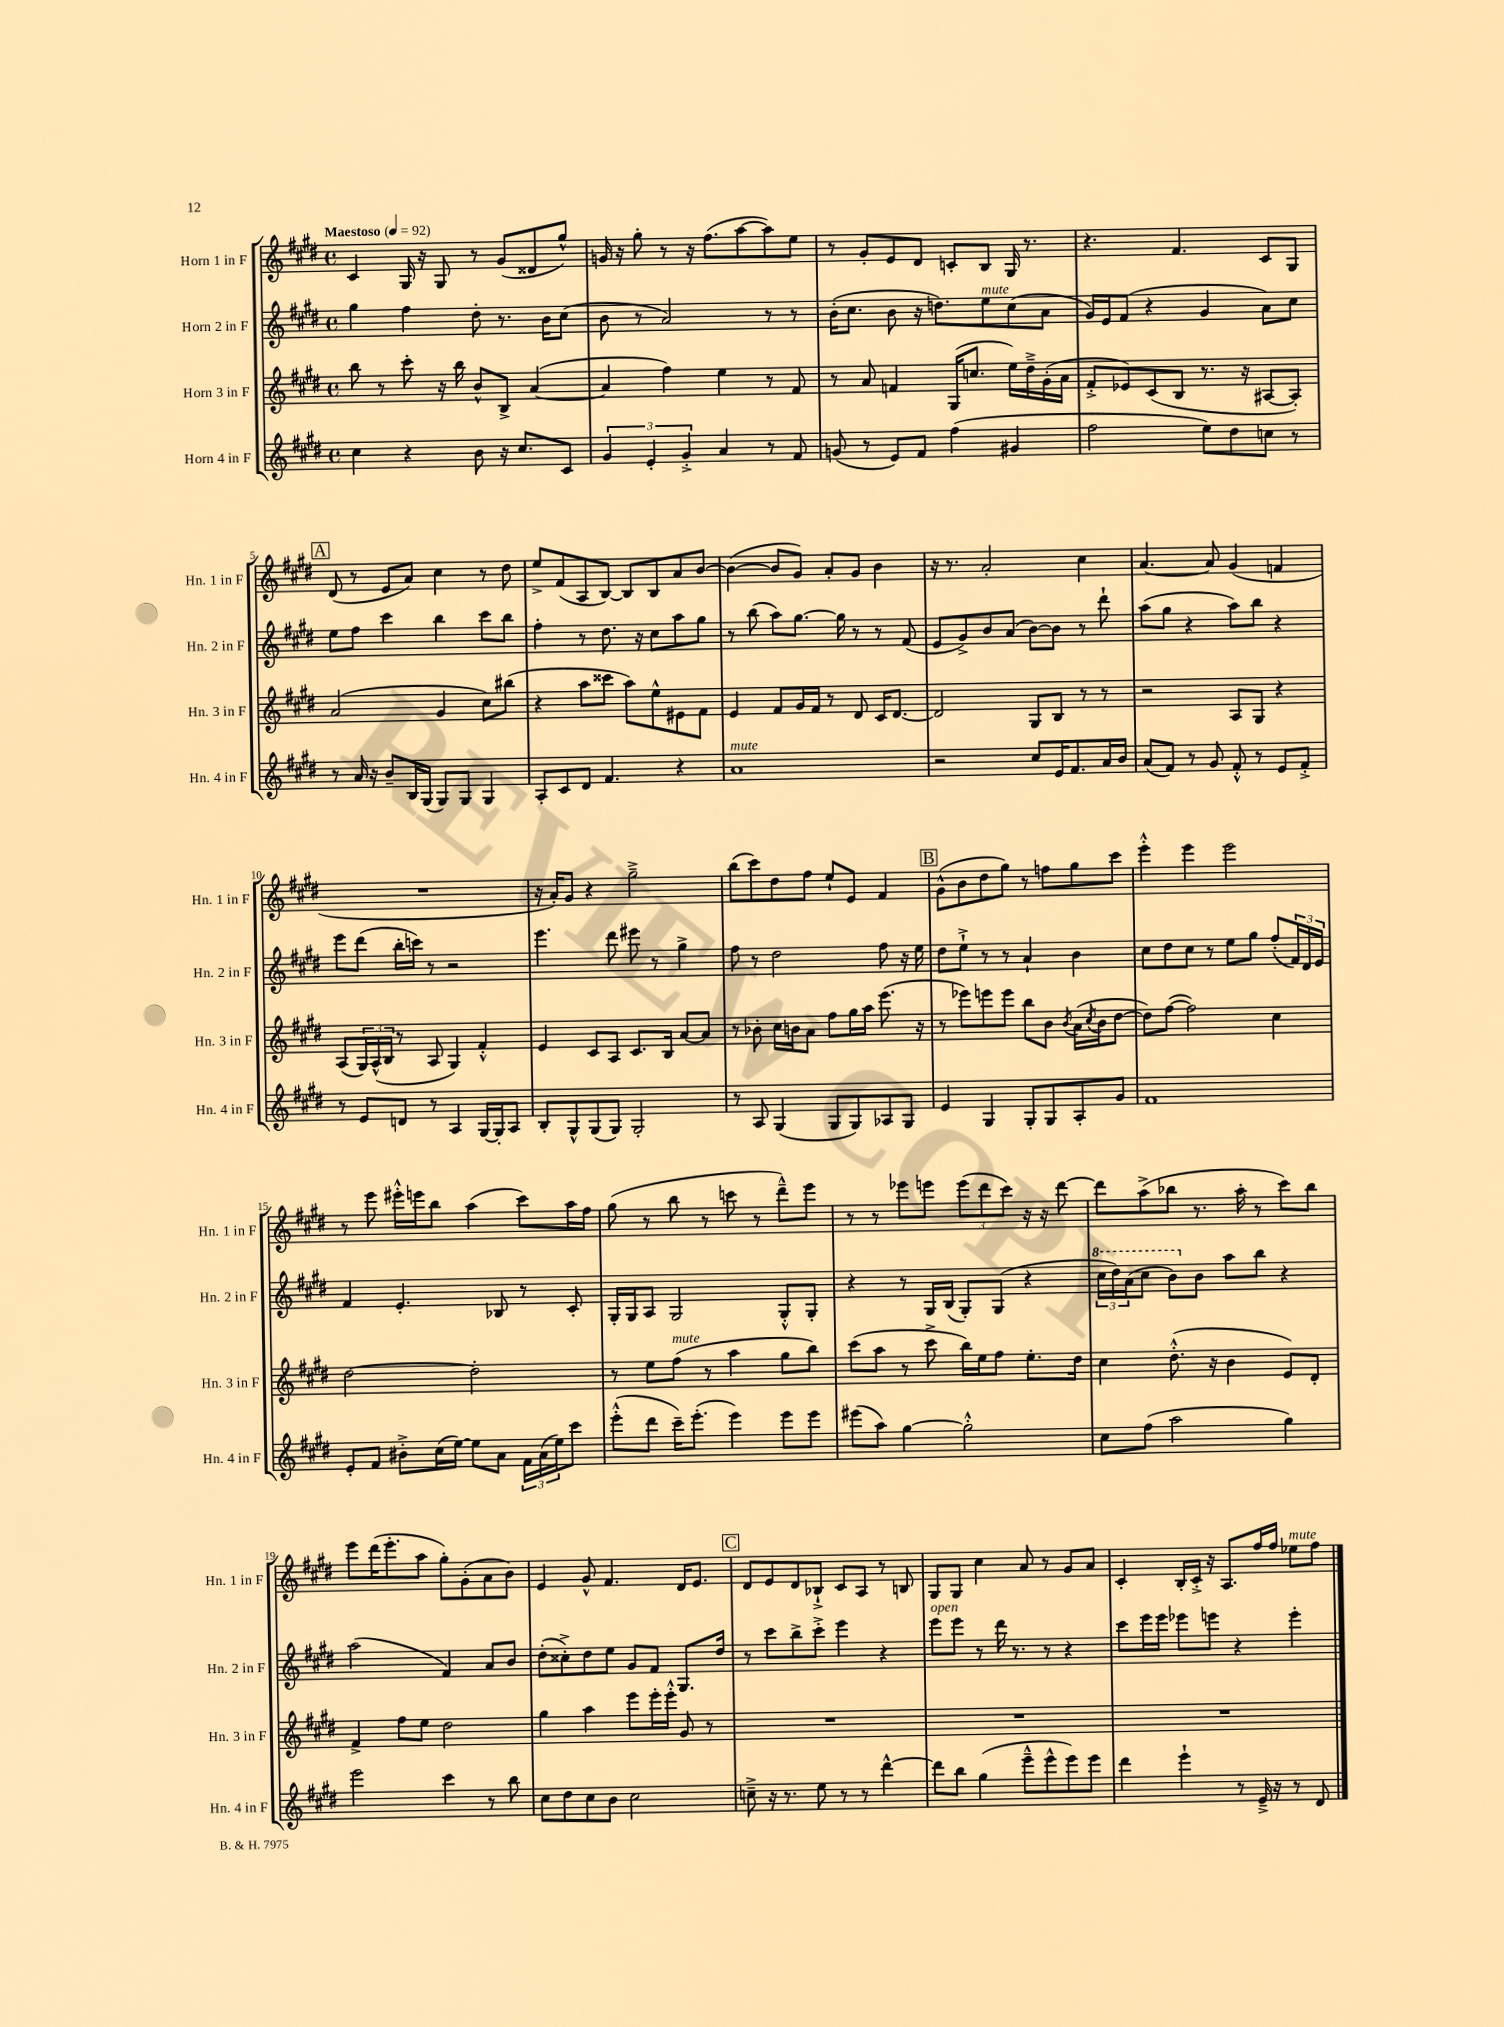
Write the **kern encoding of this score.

**kern	**kern	**kern	**kern
*staff4	*staff3	*staff2	*staff1
*clefG2	*clefG2	*clefG2	*clefG2
*k[f#c#g#d#]	*k[f#c#g#d#]	*k[f#c#g#d#]	*k[f#c#g#d#]
*M4/4	*M4/4	*M4/4	*M4/4
*met(c)	*met(c)	*met(c)	*met(c)
*MM92	*MM92	*MM92	*MM92
4cc#	8bb	4gg#	4c#
.	8r	.	.
4r	8ccc#'	4ff#	16G#
.	.	.	16r
.	16r	.	8G#
.	16bb	.	.
8b	8b^^	8dd#'	8r
16r	8B^	8.r	(8g#
8.cc#	.	.	.
.	([4a	.	8d##
.	.	16b	.
8c#	.	(8cc#	8gg#^^)
=	=	=	=
6g#	4a]	8b	16g
.	.	.	16r
.	.	8r	8gg#'
6e'	.	.	.
.	4ff#)	2a)	8r
6g#'^	.	.	.
.	.	.	16r
.	.	.	(8.ff#
4a	4ee	.	.
.	.	.	[8aa
8r	8r	8r	8aa])
8f#	8f#	8r	8ee
=	=	=	=
(8g	8r	(16b'	8r
.	.	8.cc#	.
8r	8a	.	8g#'
8e)	4f	8b	8e
8f#	.	16r	8d#
.	.	8.dd)	.
(4ff#	(16G#	.	8c'
.	8.cc	.	.
.	.	8ee	8B
4g#	16ee)	(8cc#	16G#
.	16dd#~^	.	8.r
.	(16g#'	8a	.
.	16a	.	.
=	=	=	=
2ff#	8f#'^	16g#)	4.r
.	.	16e	.
.	8e-)	(8f#	.
.	(8c#	4r	.
.	8B	.	4.f#
8ee)	8.r	4g#	.
8dd#	.	.	.
.	16r	.	.
8cc	[8A#	8a)	8c#
8r	8A#'])	8cc#	8G#
=	=	=	=
8r	(2a	8ee	(8d#
16a	.	8ff#	8r
16r	.	.	.
8b~	.	4ccc#	8e
16B	.	.	8a)
(16G#	.	.	.
8G#)	4g#	4bb	4cc#
8G#	.	.	.
4G#	8cc#)	8ccc#	8r
.	(8bb#	8bb	8dd#
=	=	=	=
8A'	4r	4ff#'	8ee^
8c#	.	.	(8f#
8d#	8aa	8r	8A
4.f#	8ccc##	8.dd#	[8B)
.	8aa)	.	8B]
.	.	16r	.
.	8ee^^	8cc#	8B
4r	8e#	8aa	8a
.	8f#	8gg#	[8b
=	=	=	=
1a	4e	8r	(4b_
.	.	(8bb	.
.	8f#	8aa)	8b]
.	16g#	[8.gg#	8g#)
.	16f#	.	.
.	8r	.	8a'
.	.	16gg#]	.
.	8d#	8r	8g#
.	16c#	8r	4b
.	[8.d#	.	.
.	.	(8f#	.
=	=	=	=
2r	2d#]	8e	16r
.	.	.	8.r
.	.	8g#^)	.
.	.	8b	2a'
.	.	(8a	.
8cc#	8G#	[8b)	.
16e	8B	8b]	.
8.f#	.	.	.
.	8r	8r	4cc#
16a	8r	8ddd#`	.
16b	.	.	.
=	=	=	=
(8a	2r	(8aa	[4.a
8f#)	.	8gg#	.
8r	.	4r	.
8g#	.	.	8a]
8f#'^^	8A	8aa)	(4g#
8r	8G#	8bb	.
8e	4r	4r	4f
8f#'^	.	.	.
=	=	=	=
8r	(8A	8eee	1r
8e	24G#)	(8ddd#	.
.	(24A^^	.	.
.	24B	.	.
8d	8r	16bb'	.
.	.	16ccc)	.
8r	8A	8r	.
4A	4G#)	2r	.
[16G#	4f#'^^	.	.
16G#']	.	.	.
8A	.	.	.
=	=	=	=
8B'	4e	4.eee	16r
.	.	.	16a')
8G#^^	.	.	8g#
(8G#	8c#	.	4r
8G#)	8A	8ddd#	.
2G#'	8.c#	8eee#	2gg#~^
.	.	8r	.
.	16B	.	.
.	[8a	4gg#^	.
.	8a]	.	.
=	=	=	=
8r	8r	8ff#	(8bb
8A	8b-'	8r	8ccc#)
(4G#	16cc#	2dd#	8dd#
.	16b	.	.
.	8a	.	8ff#
8G#	8ff#	.	8ee`
8G#)	16gg#	.	8e
.	16aa	.	.
8A-	(8.eee	8ff#	4f#
8G#	.	16r	.
.	16r	16ee	.
=	=	=	=
4e	8r	8dd#	(8g#^^
.	8eee-)	8ee`^	8b
4G#	8eee	8r	8dd#
.	8eee	8r	8gg#)
8G#'	8bb	4a`	8r
8G#	8b	.	8ff
.	8qb	.	.
8A'	(16a	4b	8gg#
.	8qcc#	.	.
.	16b	.	.
8g#	[8dd#	.	8ccc#
=	=	=	=
1f#	8dd#])	8cc#	4eee'^^
.	([8ff#	8dd#	.
.	2ff#])	8cc#	4eee
.	.	8r	.
.	.	8ee	2eee
.	.	8gg#	.
.	4cc#	(8ff#'	.
.	.	24f#)	.
.	.	24d#	.
.	.	24e	.
=	=	=	=
8e'	[2dd#	4f#	8r
8f#	.	.	8eee
8b#'^	.	4.e'	16eee#'^^
.	.	.	16eee
(16cc#	.	.	8bb
[16ee)	.	.	.
8ee]	2dd#']	.	(4aa
8a	.	8B-	.
24f#	.	8r	8ccc#)
(24a	.	.	.
24ee)	.	.	.
8ccc#	.	8c#'	16aa
.	.	.	16ff#
=	=	=	=
(8eee'^^	8r	16G#'	(8gg#
.	.	16G#	.
8ddd#	8ee	8A	8r
16ccc#~)	(8ff#	2G#	8bb
(8.eee'	.	.	.
.	8r	.	8r
4eee)	4aa	.	8ccc
.	.	.	8r
8eee	8gg#	8G#'^^	8ddd#~^^)
8eee	8bb)	8G#'	8eee
=	=	=	=
(8eee#	(8ccc#	4r	8r
8aa)	8aa	.	8r
[4gg#	8r	8r	8eee-
.	8ccc#^	16G#	8eee
.	.	(16B	.
2gg#'^^]	16bb)	8G#')	(12eee
.	16ee	.	.
.	.	.	12ddd#
.	8ff#	(8G#	.
.	.	.	12ccc#)
.	8.ee'	4r	16r
.	.	.	16r
.	.	.	[8ddd#
.	16dd#	.	.
=	=	=	=
8cc#	4cc#	24ccc#	8ddd#]
.	.	24ddd#)	.
.	.	(24aa	.
(8ff#	.	8ccc#	(8aa^
2aa	(8.dd#'^^	8bb)	8bb-
.	.	8b	8.r
.	16r	.	.
.	4b	8aa	.
.	.	.	16aa'
.	.	8bb	8r
4gg#)	8e)	4r	8ccc#)
.	8d#'	.	8bb-
=	=	=	=
2eee	4f#^	(2aa	8eee
.	.	.	(16ddd#
.	.	.	8.eee'
.	8ff#	.	.
.	8ee	.	8aa
4ccc#	2dd#	4f#)	8gg#')
.	.	.	(8g#'
8r	.	8a	8a
8bb	.	8b	8b)
=	=	=	=
8cc#	4gg#	(8dd#'	4e
8dd#	.	8cc##'^)	.
8cc#	4aa	8dd#	8g#^^
8b	.	8ee	4.f#
2cc#	8eee	8g#	.
.	16eee'	8f#	.
.	16eee'^^	.	.
.	8g#	8.G#	16d#
.	.	.	8.e
.	8r	.	.
.	.	16dd#	.
=	=	=	=
8cc~^	1r	8r	8d#
16r	.	8ccc#	8e
8.r	.	.	.
.	.	8bb^	8d#
8ee	.	8ccc#'^	8B-`^
8r	.	4eee	8c#
8r	.	.	8A
[4ddd#^^	.	4r	8r
.	.	.	8B
=	=	=	=
8ddd#]	1r	8eee	8G#
8bb	.	8eee	8G#
(4gg#	.	8r	4cc#
.	.	16ddd#	.
.	.	8.r	.
8eee~^^	.	.	8a
8eee^^	.	8r	8r
8eee)	.	4r	8g#
8eee	.	.	8a
=	=	=	=
4ddd#	1r	8ccc#	4c#'
.	.	16eee	.
.	.	16eee	.
4eee`	.	8eee-	16B'
.	.	.	16c#'^
.	.	8eee	16r
.	.	.	8.A
8r	.	4r	.
16e~^	.	.	16ff#
16r	.	.	16ff#
8r	.	4eee'	8ee-
8d#	.	.	8ff#
==	==	==	==
*-	*-	*-	*-
